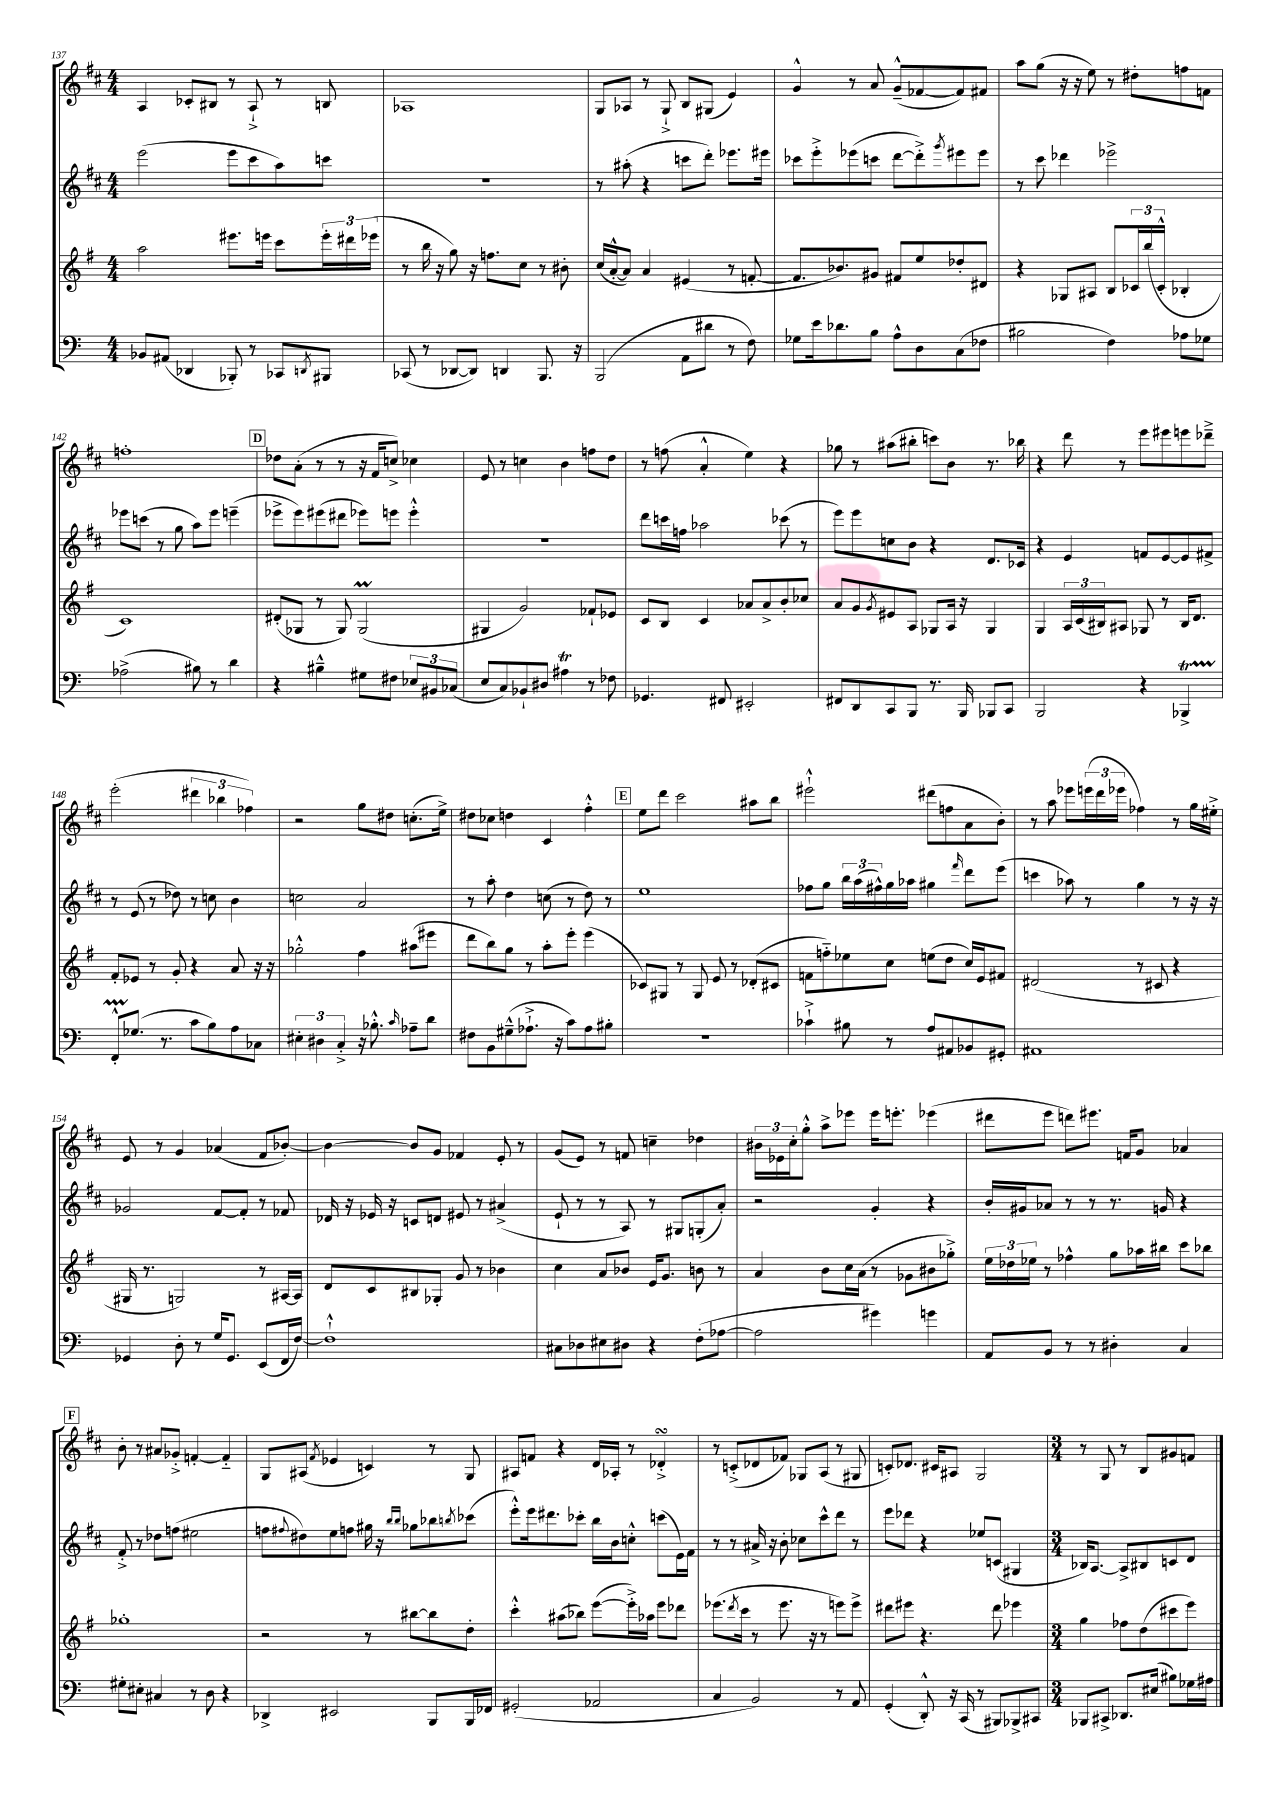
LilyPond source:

<<
\new StaffGroup <<
\new Staff = "s0" {
    \clef treble \key d \major \numericTimeSignature \time 4/4
    a4 ces'8-. bis8 r8 a8-!-> r8 b8 |
    aes1 |
    g8 aes8 r8 g8-!-> b8 gis8( e'4) |
    g'4-^ r8 a'8 g'8---^( fes'8~ fes'8) fis'8 |
    a''8 g''8( r16 r16 e''8) r8 dis''8-. f''8 f'8 |
    f''1-. |
    \mark \markup { \box "D" } des''8 a'8-.( r8 r8 r16 fis'16 c''8->) ces''4 |
    e'8 r8 c''4 b'4 f''8 d''8 |
    r8 f''8( a'4-.-^ e''4) r4 |
    ges''8 r8 ais''8( bis''8-. c'''8) b'8 r8. bes''16 |
    r4 d'''8 r8 e'''8 eis'''8 e'''8 des'''8---> |
    e'''2-.( \tuplet 3/2 { dis'''4 bes''4 fes''4) } |
    r2 g''8 dis''8 c''8.-.( e''16->) |
    dis''8 ces''8 d''4 cis'4 fis''4-.-^ |
    \mark \markup { \box "E" } e''8 d'''8 cis'''2 ais''8 b''8 |
    eis'''2-!-^ dis'''8( f''8 a'8 b'8-.) |
    r8 a''8 ees'''8 \tuplet 3/2 { e'''16( d'''16 ees'''16 } fes''4) r8 g''16 eis''16-.-> |
    e'8 r8 g'4 aes'4( fis'8 bes'8~-.) |
    bes'4~ bes'8 g'8 fes'4 e'8-. r8 |
    g'8( e'8) r8 f'8 c''4-- des''4 |
    \tuplet 3/2 { bis'16 ees'16 cis''16-. } g''8-.-^ a''8-> ees'''8 ees'''16 e'''8.-. ees'''4( |
    dis'''8 e'''8 d'''8) eis'''8. f'16 g'8 aes'4 |
    \mark \markup { \box "F" } b'8-. r8 ais'8 ges'8-.-> f'4~-. f'4-_ |
    g8 ais8( \acciaccatura { fis'8 } ees'4 c'4) r8 g8 |
    ais8 f'8 r4 d'16 aes16-. r8 des'4-.->\turn |
    r8 c'8-.->( des'8 fes'8) ges8 a8( r8 gis8 |
    c'8-.) des'8. cis'16 ais8 g2 |
    \numericTimeSignature \time 3/4 r8 g8 r8 b8 gis'8 f'8 \bar "|." |
}
\new Staff = "s1" {
    \clef treble \key d \major \numericTimeSignature \time 4/4
    e'''2( e'''8 cis'''8 a''8) c'''8 |
    R1 |
    r8 ais''8-.( r4 c'''8 d'''8-.) ees'''8. eis'''16 |
    ces'''8 e'''8-.-> ees'''8( c'''8 d'''8~ d'''8-.->) \acciaccatura { g'''8 } eis'''8 eis'''8 |
    r8 cis'''8 des'''4 ees'''2-> |
    ees'''8 c'''8( r8 g''8 a''8) ees'''8 e'''4--( |
    \mark \markup { \box "D" } ees'''8-> ees'''8) eis'''8( dis'''8 ees'''8) e'''8 e'''4-.-^ |
    R1 |
    d'''8 c'''16 f''16 aes''2 ces'''8( r8 |
    e'''8) e'''8 c''8 b'8 r4 d'8. ces'16 |
    r4 e'4 f'8 e'8~ e'8 fis'8-> |
    r8 e'8( r8 des''8) r8 c''8 b'4 |
    c''2 a'2 |
    r8 a''8-. d''4 c''8( r8 d''8) r8 |
    \mark \markup { \box "E" } e''1 |
    fes''8 g''8 \tuplet 3/2 { b''16 a''16( fis''16-^) } g''16 aes''16 gis''4 \grace { fis'''16 } d'''8 e'''8( |
    c'''4 aes''8) r8 g''4 r8 r16 r16 |
    ges'2 fis'8~ fis'8-. r8 fes'8 |
    des'16 r16 ees'16 r16 c'8 d'8 eis'8 r8 ais'4->( |
    e'8-! r8 r8 a8) r8 gis8 g8-.( a'8-.) |
    r2 g'4-. r4 |
    b'16-. gis'16 aes'8 r8 r8 r8. g'16 r4 |
    \mark \markup { \box "F" } fis'8-.-> r8 des''8 f''8( eis''2 |
    f''8 \appoggiatura { fis''8 } dis''8) e''8 f''8 gis''16 r16 \grace { b''16 b''16 } ges''8 bes''8 \acciaccatura { b''8 } ces'''8( |
    e'''8-.-^) e'''16 dis'''8. ces'''8-. b''16 b'16 c''8-.-^ c'''8( e'16) fis'16 |
    r8 r8 ais'16-> r16 b'8-. ces''8 cis'''8-^ d'''8 r8 |
    e'''8 des'''8 r4 ees''8 c'8( gis4 |
    \numericTimeSignature \time 3/4 bes16) a8.~ a8-> bis8 c'8 d'8 \bar "|." |
}
\new Staff = "s2" {
    \clef treble \key g \major \numericTimeSignature \time 4/4
    a''2 eis'''8. e'''16 c'''8 \tuplet 3/2 { e'''16-. dis'''16 ees'''16( } |
    r8 b''16 r16 g''8) r16 f''8. c''8 r8 bis'8-. |
    c''16( a'16~-.-^ a'8) a'4 eis'4( r8 f'8~-. |
    f'8. bes'8.) gis'8 fis'8 e''8 des''8-. dis'8 |
    r4 ges8 ais8 b8 \tuplet 3/2 { ces'16 b''16( ces'16-.-^ } bes4-. |
    c'1) |
    \mark \markup { \box "D" } dis'8-.( ges8 r8 ges8) ges2\prall( |
    gis4 g'2) fes'8-! ees'8 |
    c'8 b8 c'4 aes'8 aes'8-> b'8-. ces''8 |
    a'8 g'8 \acciaccatura { g'8 } eis'8 a8 ges8 a16 r16 ges4 |
    g4 \tuplet 3/2 { a16 c'16( bis16) } ais8 ges8 r8 bis16 d'8. |
    fis'8-. ees'8 r8 g'8-. r4 a'8 r16 r16 |
    ges''2-.-^ fis''4 ais''8( eis'''8 |
    d'''8 b''8) g''8 r8 a''8-. e'''8-. e'''4( |
    \mark \markup { \box "E" } ces'8) gis8 r8 gis8 e'8 r8 des'8-.( cis'8 |
    f'8 f''8-_) ees''8 c''8 e''8( d''8 c''16) e'16 fis'8 |
    dis'2( r8 cis'8 r4 |
    gis16 r8. g2) r8 ais16~ ais16 |
    d'8 c'8 bis8 ges8-. g'8 r8 bes'4 |
    c''4 a'8 bes'8 e'16 g'8. b'8 r8 |
    a'4 b'8 c''16 a'16( r8 ges'8 bis'8 ges''8-.->) |
    \tuplet 3/2 { e''16 des''16 ees''16 } r8 fes''4-^ g''8 aes''16 bis''16 c'''8 bes''8 |
    \mark \markup { \box "F" } ges''1-. |
    r2 r8 bis''8~ bis''8 d''8-. |
    c'''4-.-^ ais''8( bes''8) e'''8~( e'''16-.->) aes''16 e'''8 des'''8 |
    ees'''8.( \acciaccatura { d'''8 } c'''16 r8 ees'''8. r16 r8 e'''8) e'''8-> |
    dis'''8 eis'''8 r4. dis'''8 ees'''4 |
    \numericTimeSignature \time 3/4 g''4 fes''8 d''8( cis'''8 e'''8) \bar "|." |
}
\new Staff = "s3" {
    \clef bass \key c \major \numericTimeSignature \time 4/4
    bes,8 ais,8( des,4 bes,,8-.) r8 ces,8 \acciaccatura { d,8 } bis,,8 |
    ces,8( r8 des,8~ des,8) d,4 b,,8. r16 |
    b,,2( a,8 dis'8 r8 f8) |
    ges8 e'16 des'8. b8 a8-^ d8 c8( fes8 |
    bis2 f4) aes8 ges8 |
    aes2->( bis8) r8 d'4 |
    \mark \markup { \box "D" } r4 bis4---^ gis8 fis8 \tuplet 3/2 { ees8 bis,8 ces8( } |
    e8 c8) bes,8-! dis8 ais4\trill r8 fes8 |
    ges,4. fis,8 eis,2-. |
    fis,8 d,8 c,8 b,,8 r8. b,,16 bes,,8 c,8 |
    b,,2 r4 bes,,4->\startTrillSpan |
    f,8-.-^ ges8.\stopTrillSpan( r8. c'8 b8) a8 ces8 |
    \tuplet 3/2 { eis4-. dis4 c4-.-> } r16 bes8.-.-^ \grace { c'16 } aes8-- d'8 |
    fis8 b,8 gis8---^( aes8.-!-> r16 c'8) aes8 bis8-. |
    \mark \markup { \box "E" } R1 |
    ces'4-!-> bis8 r8 a8 ais,8 bes,8 gis,8-. |
    ais,1 |
    ges,4 d8-. r8 g16 ges,8. e,8( f,16 f16~) |
    f1-!-^ |
    cis8 des8 eis8 dis8 r4 f8-.( aes8~ |
    aes2 gis'4) g'4 |
    a,8 b,8 r8 r8 dis4-. c4 |
    \mark \markup { \box "F" } gis8-. eis8-. cis4 r8 d8 r4 |
    des,4-> eis,2 b,,8 b,,16 fes,16 |
    gis,2-.( aes,2 |
    c4 b,2) r8 a,8 |
    g,4-.( d,8-.-^) r16 c,16( r8 bis,,8) bes,,8-> cis,8 |
    \numericTimeSignature \time 3/4 bes,,8 cis,8-> des,8. eis16( bis8) ges16 ais16 \bar "|." |
}
>>
>>
\layout { \context { \Score currentBarNumber = #137 } }
